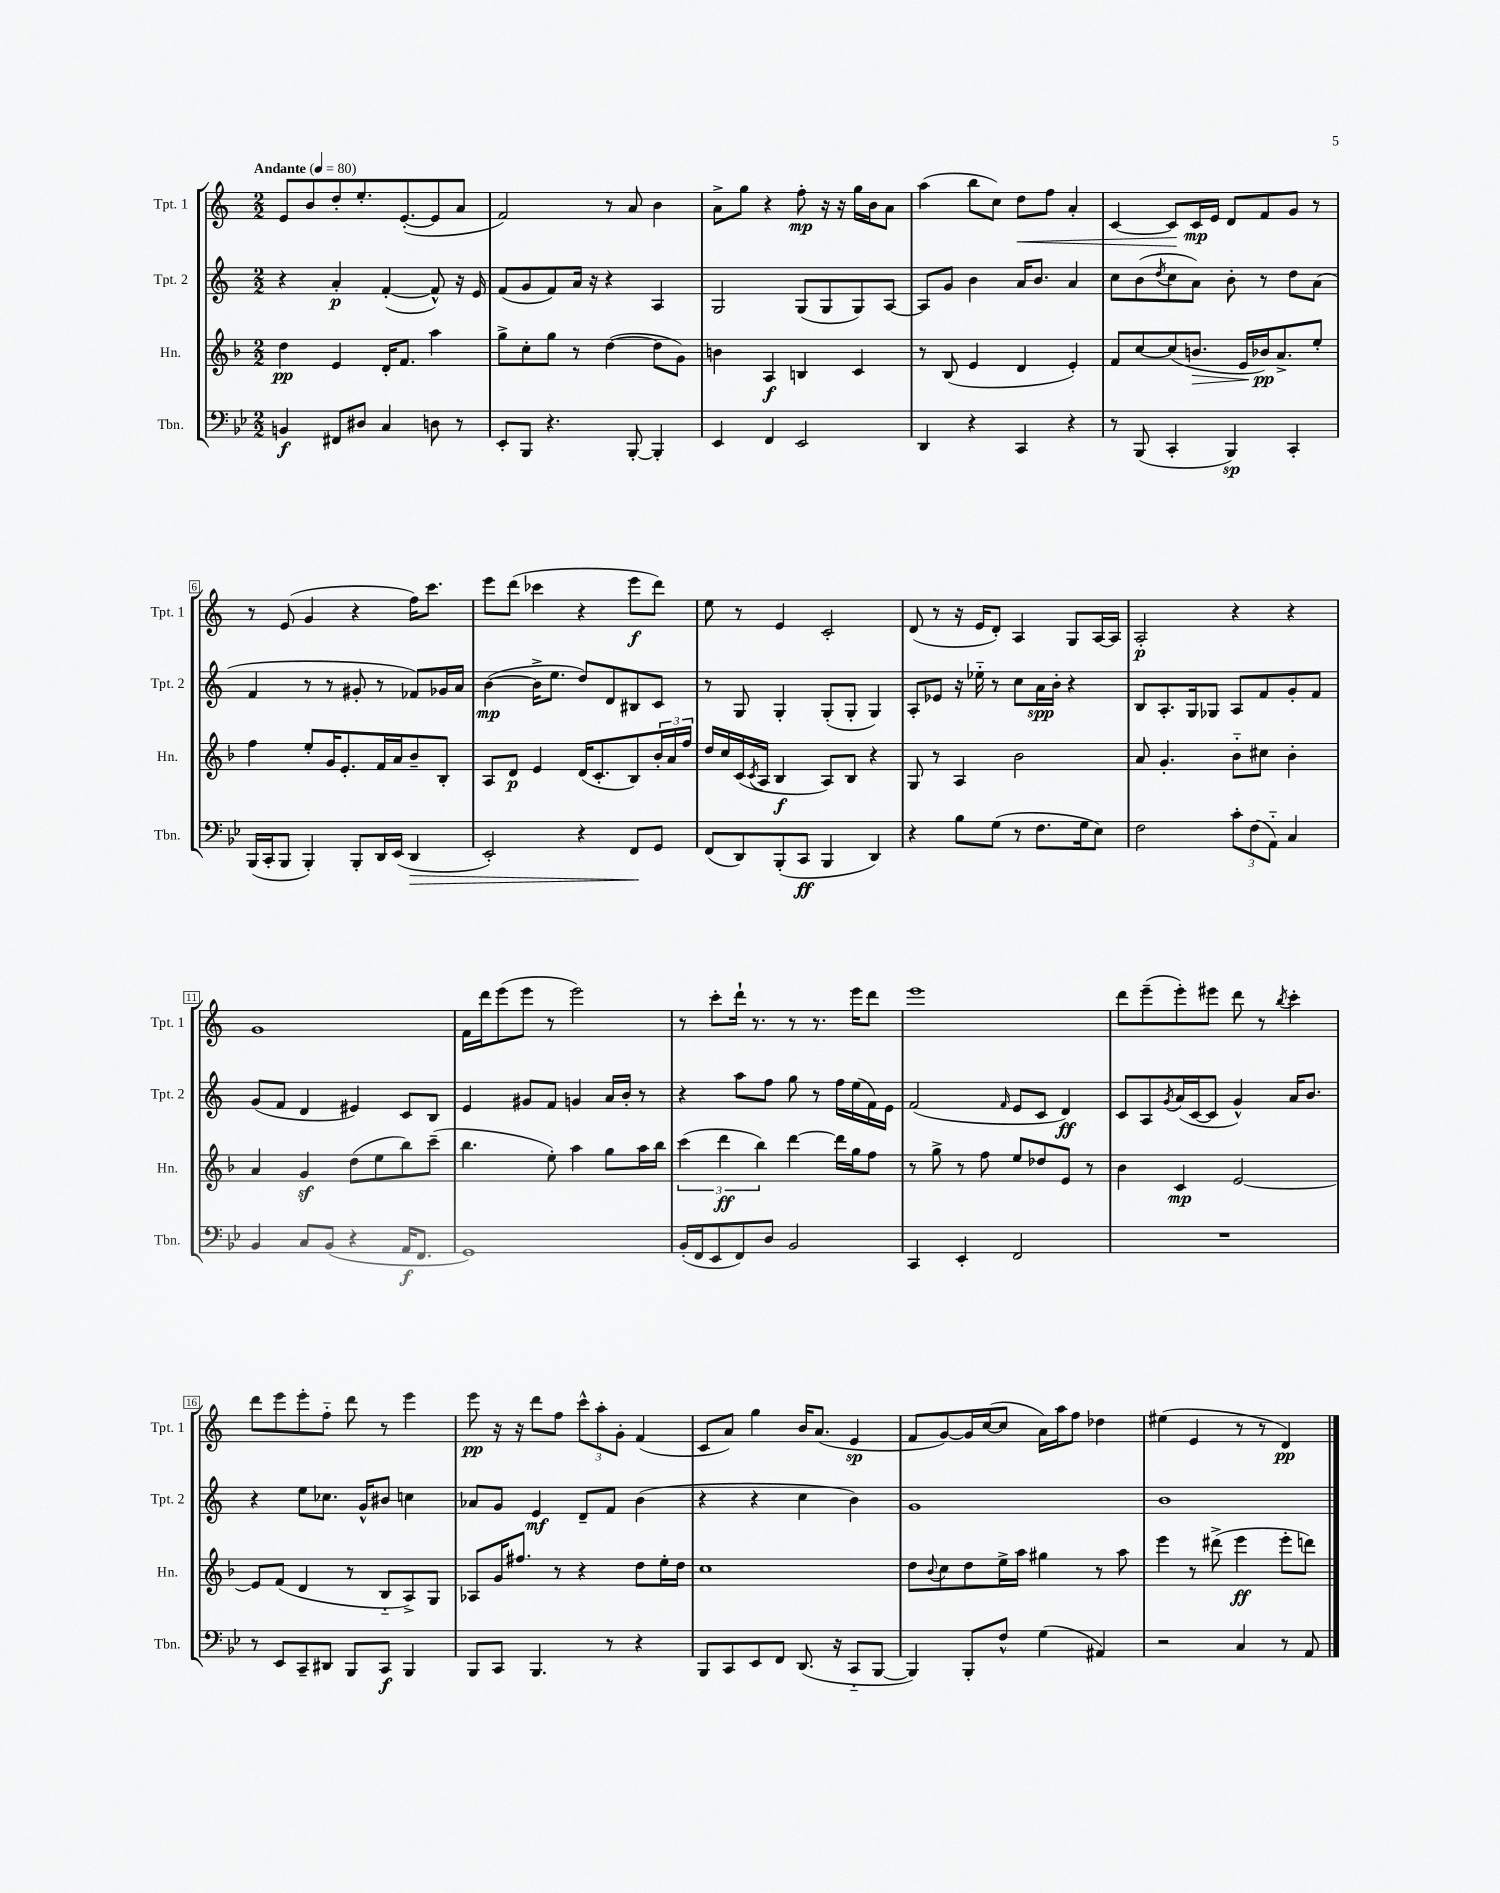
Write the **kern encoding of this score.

**kern	**kern	**kern	**kern
*staff4	*staff3	*staff2	*staff1
*clefF4	*clefG2	*clefG2	*clefG2
*k[b-e-]	*k[b-]	*k[]	*k[]
*M2/2	*M2/2	*M2/2	*M2/2
*MM80	*MM80	*MM80	*MM80
4BB	4dd	4r	8e
.	.	.	8b
8FF#	4e	4a'	8dd'
8D#	.	.	8.ee'
4C	16d'	([4f'	.
.	8.f	.	([8.e'
8D	4aa	8f^^])	8e]
8r	.	16r	8a
.	.	16e	.
=	=	=	=
8EE-'	8gg^	(8f	2f)
8BBB-	8cc'	8g	.
4.r	8gg	8f)	.
.	8r	16a	.
.	.	16r	.
.	([4dd	4r	8r
[8BBB-'	.	.	8a
4BBB-']	8dd]	4A	4b
.	8g)	.	.
=	=	=	=
4EE-	4b	2G	8a^
.	.	.	8gg
4FF	4A	.	4r
2EE-	4B	(8G	8ff'
.	.	8G	16r
.	.	.	16r
.	4c	8G)	16gg
.	.	.	16b
.	.	[8A	8a
=	=	=	=
4DD	8r	8A]	(4aa
.	(8B-	8g	.
4r	4e	4b	8bb
.	.	.	8cc)
4CC	4d	16a	8dd
.	.	8.b	.
.	.	.	8ff
4r	4e')	4a	4a'
=	=	=	=
8r	8f	8cc	[4c
(8BBB-	[8cc	(8b	.
.	.	8qdd	.
4CC'	(8cc]	8cc	8c]
.	8.b	8a)	16c
.	.	.	16e
4BBB-)	.	8b'	8d
.	16e	.	.
.	16b-)	8r	8f
.	8.a^	.	.
4CC'	.	8dd	8g
.	8ee'	(8a	8r
=	=	=	=
(16BBB-	4ff	4f	8r
16CC'	.	.	.
8BBB-	.	.	(8e
4BBB-')	8ee'	8r	4g
.	16g	8r	.
.	8.e'	.	.
8BBB-'	.	8g#'	4r
16DD	16f	8r	.
(16EE-	16a	.	.
4DD	8b-~	8f-)	16ff)
.	.	.	8.ccc
.	8B-'	16g-	.
.	.	16a	.
=	=	=	=
2EE-')	8A	([4b	8eee
.	8d	.	(8ddd
.	4e	16b^]	4ccc-
.	.	8.ee	.
4r	(16d	8dd)	4r
.	8.c'	.	.
.	.	8d	.
8FF	8B-)	8B#	8eee
8GG	24b-'	8c	8ddd)
.	24a	.	.
.	24ff	.	.
=	=	=	=
(8FF	16dd	8r	8ee
.	16cc	.	.
8DD)	(16c	8G	8r
.	8qc	.	.
.	16A	.	.
(8BBB-'	4B-	4G'	4e
8CC	.	.	.
4BBB-	8A)	(8G'	2c'
.	8B-	8G'	.
4DD)	4r	4G)	.
=	=	=	=
4r	8G	8A'	(8d
.	8r	8e-	8r
8B-	4A	16r	16r
.	.	16ee-'~	16e
(8G	.	8r	8d')
8r	2b-	8cc	4A
8.F	.	16a	.
.	.	16b'	.
.	.	4r	8G
16G	.	.	.
8E-)	.	.	[16A
.	.	.	16A]
=	=	=	=
2F	8a	8B	2A'
.	4.g'	8.A'	.
.	.	16G	.
.	.	8G-	.
12c'	8b-'~	8A	4r
(12F	.	.	.
.	8cc#	8f	.
12AA'~)	.	.	.
4C	4b-'	8g'	4r
.	.	8f	.
=	=	=	=
4BB-	4a	(8g	1g
.	.	8f	.
8C	4g	4d	.
(8BB-	.	.	.
4r	(8dd	4e#)	.
.	8ee	.	.
16AA	8bb-)	8c	.
8.FF	.	.	.
.	(8ccc~	8B	.
=	=	=	=
1GG)	4.bb-	4e	16f
.	.	.	16ddd
.	.	.	(8eee
.	.	8g#	8eee
.	8ee')	8f	8r
.	4aa	4g	2eee)
.	8gg	16a	.
.	.	16b'	.
.	16aa	8r	.
.	16bb-	.	.
=	=	=	=
(16BB-'	(6ccc	4r	8r
16FF	.	.	.
8EE-	.	.	8ccc'
.	6ddd	.	.
8FF)	.	8aa	16ddd`
.	.	.	8.r
.	6bb-)	.	.
8D	.	8ff	.
2BB-	[4ddd	8gg	8r
.	.	8r	8.r
.	16ddd]	16ff	.
.	16gg	(16ee	16eee
.	8ff	16f)	8ddd
.	.	16e	.
=	=	=	=
4CC	8r	(2f	1eee
.	8gg^	.	.
4EE-'	8r	.	.
.	8ff	.	.
.	.	16qqf	.
2FF	8ee	8e	.
.	8dd-	8c	.
.	8e	4d)	.
.	8r	.	.
=	=	=	=
1r	4b-	8c	8ddd
.	.	8A	(8eee~
.	.	8qg	.
.	4c	(16a	8eee')
.	.	[16c	.
.	.	8c]	8eee#
.	[2e	4g^^)	8ddd
.	.	.	8r
.	.	.	8qbb
.	.	16a	4ccc'
.	.	8.b	.
=	=	=	=
8r	8e]	4r	8ddd
8EE-	(8f	.	8eee
8CC~	4d	8ee	8eee'
8DD#	.	8.cc-	8ff'~
8BBB-	8r	.	8ddd
.	.	16g^^	.
8CC	8B-'~	8b#	8r
4BBB-	8A^)	4cc	4eee
.	8G	.	.
=	=	=	=
8BBB-	8A-	8a-	8eee
8CC	16g	8g	16r
.	8.ff#	.	16r
4.BBB-	.	4e	8ddd
.	8r	.	8ff
.	4r	8d~	12ccc^^
.	.	.	12aa'
8r	.	8f	.
.	.	.	12g'
4r	8dd	(4b	(4f
.	16ee'	.	.
.	16dd	.	.
=	=	=	=
8BBB-	1cc	4r	8c
8CC	.	.	8a)
8EE-	.	4r	4gg
8FF	.	.	.
(8.DD	.	4cc	16b
.	.	.	(8.a
16r	.	.	.
8CC'~	.	4b)	4e
[8BBB-	.	.	.
=	=	=	=
4BBB-])	8dd	1g	8f
.	8qqb-	.	.
.	8cc	.	[8g)
8BBB-'	8dd	.	16g]
.	.	.	([16cc
8F^^	16ee^	.	8cc]
.	16aa	.	.
(4G	4gg#	.	16a)
.	.	.	16aa
.	.	.	8ff
4AA#)	8r	.	4dd-
.	8aa	.	.
=	=	=	=
2r	4eee	1b	(4ee#
.	8r	.	4e
.	(8ddd#^	.	.
4C	4eee	.	8r
.	.	.	8r
8r	8eee'	.	4d)
8AA	8ddd)	.	.
==	==	==	==
*-	*-	*-	*-
